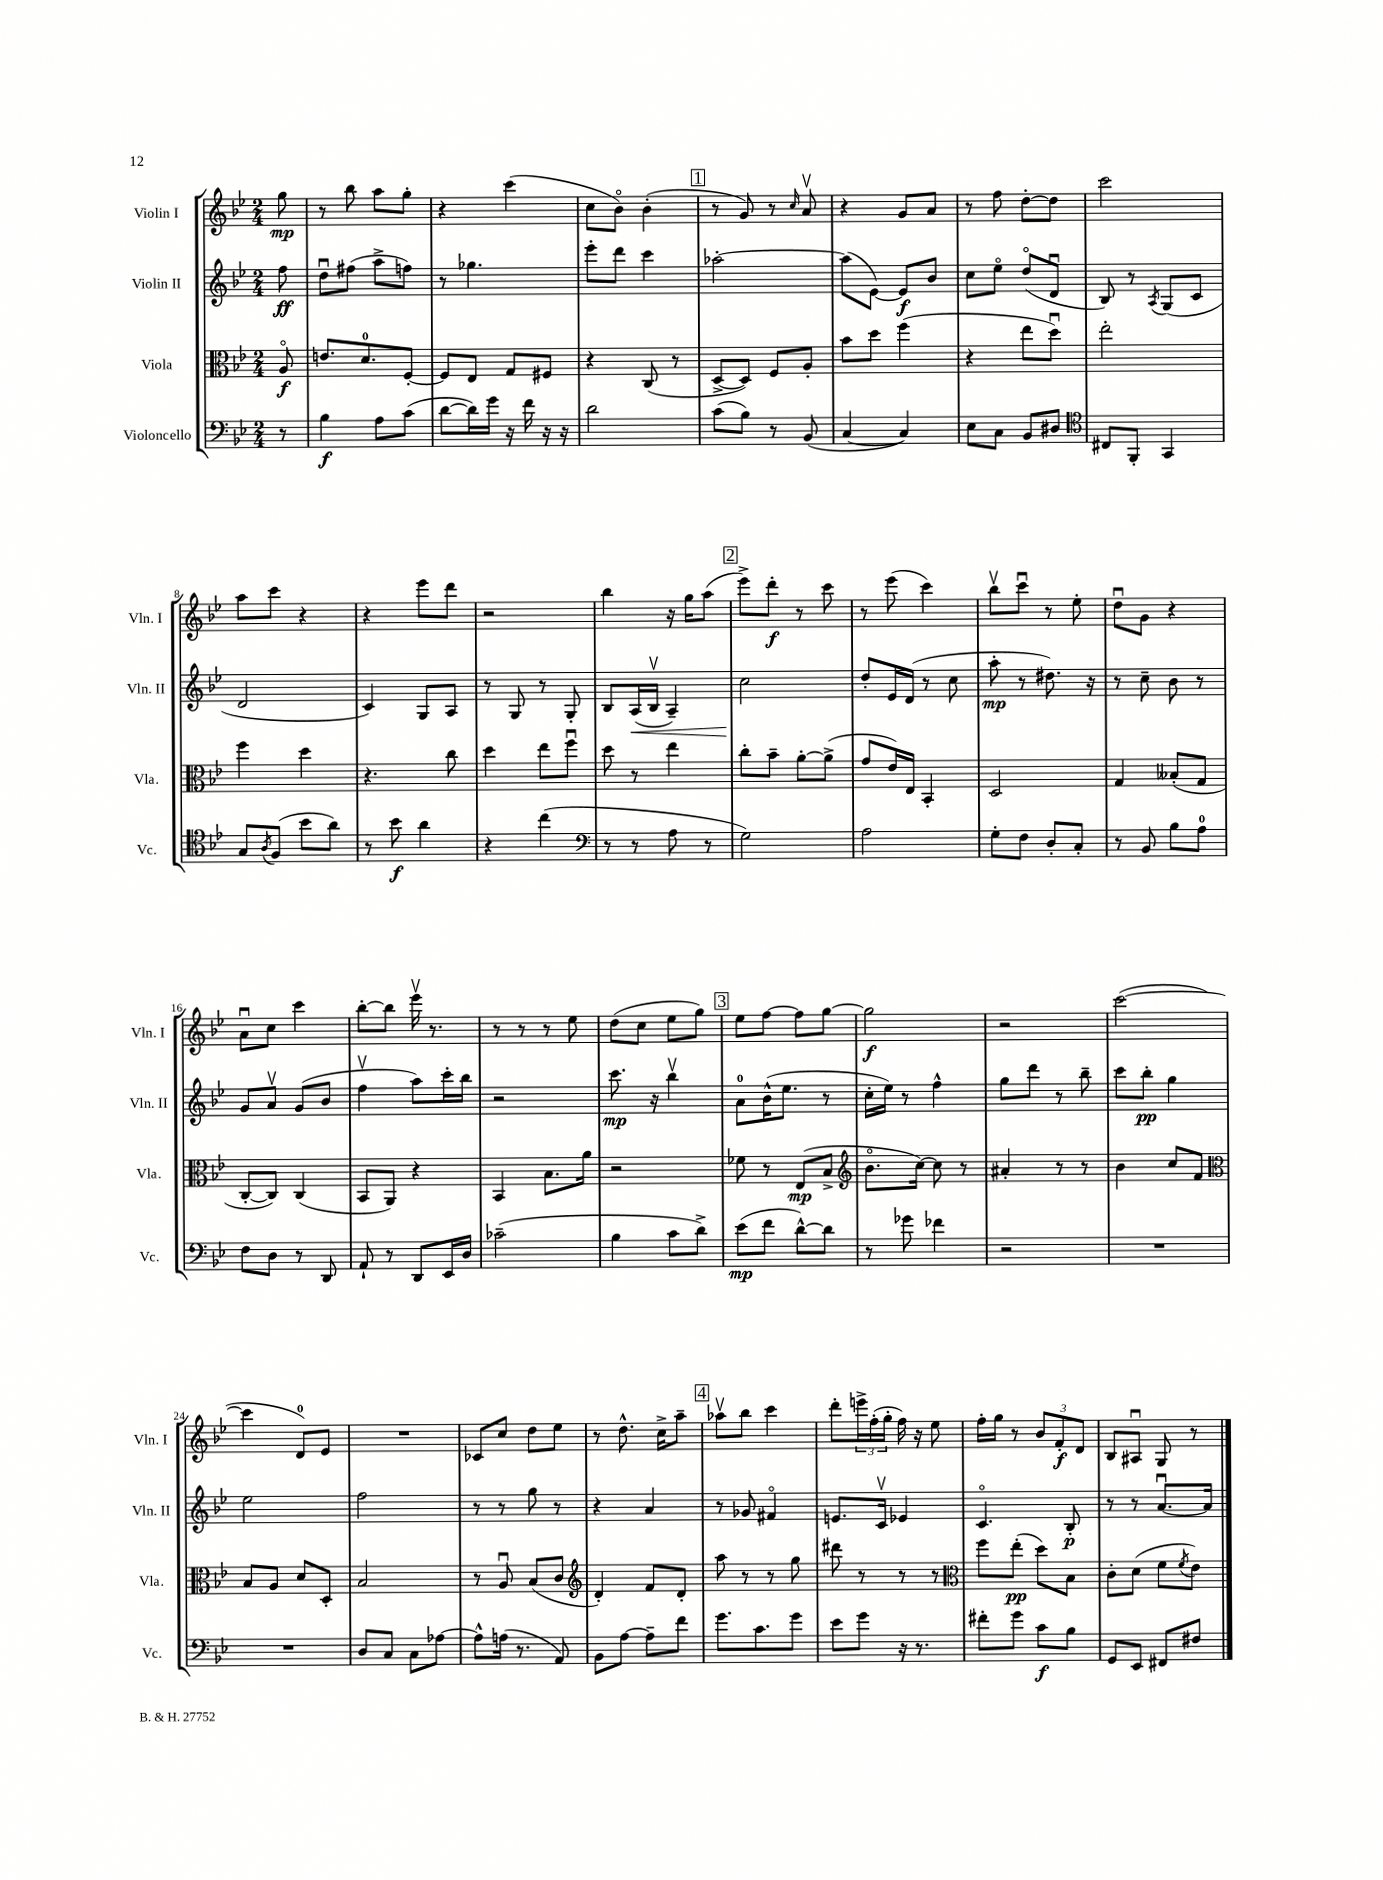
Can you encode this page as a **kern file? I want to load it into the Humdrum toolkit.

**kern	**kern	**kern	**kern
*staff4	*staff3	*staff2	*staff1
*clefF4	*clefC3	*clefG2	*clefG2
*k[b-e-]	*k[b-e-]	*k[b-e-]	*k[b-e-]
*M2/4	*M2/4	*M2/4	*M2/4
8r	8Ao/	8ff\	8gg\
=	=	=	=
4B-\	8.e/L	8ddu\L	8r
.	.	(8ff#\J	8bb-\
.	8.d/	.	.
8A\L	.	8aa^\L	8aa\L
(8c\J	[8F'/J	8ff\J)	8gg'\J
=	=	=	=
[8d\L	8F/]L	8r	4r
16d\]L)	8E-/J	4.gg-\	.
16g\JJ	.	.	.
16r	8G/L	.	(4ccc\
16f\	.	.	.
16r	8F#/J	.	.
16r	.	.	.
=	=	=	=
2d\	4r	8eee-'\L	8cc\L
.	.	8ddd\J	8b-o\J)
.	(8C/	4ccc\	(4b-'\
.	8r	.	.
=	=	=	=
(8c\L	[8D^/L	[2aa-'\	8r
8B-\J)	8D/]J)	.	8g/)
8r	8F/L	.	8r
.	.	.	16qqcc/
(8BB-/	8A'/J	.	8av/
=	=	=	=
[4C/	8b-\L	(8aa-\]L	4r
.	8dd\J	[8e-\J)	.
4C/])	(4ff\	8e-/]L	8g/L
.	.	8b-/J	8a/J
=	=	=	=
8E-\L	4r	8cc\L	8r
8C\J	.	8ee-o\J	8ff\
8BB-/L	8ee-\L	(8ddo/L	[8dd'\L
8D#/J	8ddu\J)	8du/J	8dd\]J
=	=	=	=
*clefC4	*	*	*
8C#/L	2ee-'\	8B-/)	2ccc\
8FF'/J	.	8r	.
.	.	8qA/	.
4GG/	.	(8G/L	.
.	.	8c/J	.
=	=	=	=
8G/L	4ff\	2d/	8aa\L
8qA/	.	.	.
(8F/J	.	.	8ccc\J
8b-\L	4dd\	.	4r
8a\J)	.	.	.
=	=	=	=
8r	4.r	4c/)	4r
8b-\	.	.	.
4a\	.	8G/L	8eee-\L
.	8cc\	8A/J	8ddd\J
=	=	=	=
4r	4dd\	8r	2r
.	.	8G/	.
(4cc\	8ee-\L	8r	.
.	8ffu\J	8G'/	.
=	=	=	=
*clefF4	*	*	*
8r	8dd\	8B-/L	4bb-\
8r	8r	(16A/L	.
.	.	16B-v/JJ	.
8A\	4ee-\	4A~/)	16r
.	.	.	16gg\LK
8r	.	.	(8aa\J
=	=	=	=
2G\)	8cc'\L	2cc\	8eee-^\L)
.	8b-~\J	.	8ddd'\J
.	[8a'\L	.	8r
.	(8a^\]J	.	8ccc\
=	=	=	=
2A\	8g/L	8dd'/L	8r
.	16e-/L)	16e-/L	(8eee-\
.	16E-/JJ	(16d/JJ	.
.	4BB-'/	8r	4ccc\)
.	.	8cc\	.
=	=	=	=
8G'\L	2D/	8aa'\	8bb-v\L
8F\J	.	8r	8cccu\J
8D'/L	.	8.dd#\)	8r
8C'/J	.	.	8ee-'\
.	.	16r	.
=	=	=	=
8r	4G/	8r	8ddu\L
8BB-/	.	8cc~\	8g\J
8B-\L	(8B--'/L	8b-\	4r
8A\J	8G/J	8r	.
=	=	=	=
8F\L	[8C'/L	8g/L	8au\L
8D\J	8C/]J)	8av/J	8cc\J
8r	(4C/	(8g/L	4ccc\
8DD/	.	8b-/J	.
=	=	=	=
8AA`/	8BB-/L	4ffv\	[8bb-'\L
8r	8AA/J)	.	8bb-\]J
8DD/L	4r	8aa\L)	16eee-v\
.	.	.	8.r
16EE-/L	.	16ccc'\L	.
16D/JJ	.	16bb-\JJ	.
=	=	=	=
(2c-~\	4BB-/	2r	8r
.	.	.	8r
.	8.B-\L	.	8r
.	.	.	8ee-\
.	16a\Jk	.	.
=	=	=	=
4B-\	2r	8.ccc\	(8dd\L
.	.	.	8cc\J
.	.	16r	.
8c\L	.	4bb-v\	8ee-\L
8d^\J)	.	.	8gg\J)
=	=	=	=
(8e-\L	8f-\	8a\L	8ee-\L
8f\J	8r	(16b-^^\K	[8ff\J
.	.	8.ee-\J	.
[8d^^\L)	(8E-/L	.	8ff\]L
8d\]J	8B-^/J	8r	[8gg\J
=	=	=	=
*	*clefG2	*	*
8r	8.b-o\L	16cc'\LL	2gg\]
.	.	16ee-\JJ)	.
8g-\	.	8r	.
.	[16cc\Jk)	.	.
4f-\	8cc\]	4ff^^\	.
.	8r	.	.
=	=	=	=
2r	4a#'/	8gg\L	2r
.	.	8ddd\J	.
.	8r	8r	.
.	8r	8bb-~\	.
=	=	=	=
2r	4b-\	8ccc\L	([2ccc\
.	.	8bb-'\J	.
.	8cc/L	4gg\	.
.	8f/J	.	.
=	=	=	=
*	*clefC3	*	*
2r	8B-/L	2ee-\	4ccc\]
.	8A/J	.	.
.	8d/L	.	8d/L)
.	8D'/J	.	8e-/J
=	=	=	=
8D/L	2B-/	2ff\	2r
8C/J	.	.	.
8C\L	.	.	.
[8A-\J	.	.	.
=	=	=	=
8A-^^\]L	8r	8r	8c-/L
(16A\Jk	8Au/	8r	8cc/J
8.r	.	.	.
.	(8B-/L	8gg\	8dd\L
8AA/)	8c/J	8r	8ee-\J
=	=	=	=
*	*clefG2	*	*
8BB-\L	4d'/)	4r	8r
[8A\J	.	.	8.dd^^\
8A~\]L	8f/L	4a/	.
.	.	.	16cc^\LK
8f\J	8d'/J	.	8aa~\J
=	=	=	=
8.g\L	8aa\	8r	8aa-v\L
.	8r	8g-/	8bb-\J
8.c\	.	.	.
.	8r	4f#o/	4ccc\
8g\J	8gg\	.	.
=	=	=	=
8e-\L	8ddd#\	8.e/L	8ddd'\L
8g\J	8r	.	24eee^\L
.	.	.	(24ff'\
.	.	16cv/Jk	.
.	.	.	24gg'\JJ
16r	8r	4e-/	16ff\)
8.r	.	.	16r
.	8r	.	8ee-\
=	=	=	=
*	*clefC3	*	*
8f#'\L	8ff\L	4.co/	16ff'\LL
.	.	.	16gg\JJ
8g\J	(8ee-'\J	.	8r
8c\L	8dd\L)	.	12b-/L
.	.	.	12f'/
8B-\J	8B-\J	8B-'/	.
.	.	.	12d/J
=	=	=	=
8GG/L	8c'\L	8r	8B-/L
8EE-/J	(8d\J	8r	8A#u/J
8FF#/L	8f\L	[8.au/L	8G/
.	8qf/	.	.
8F#/J	8e-\J)	.	8r
.	.	16a/]Jk	.
==	==	==	==
*-	*-	*-	*-
